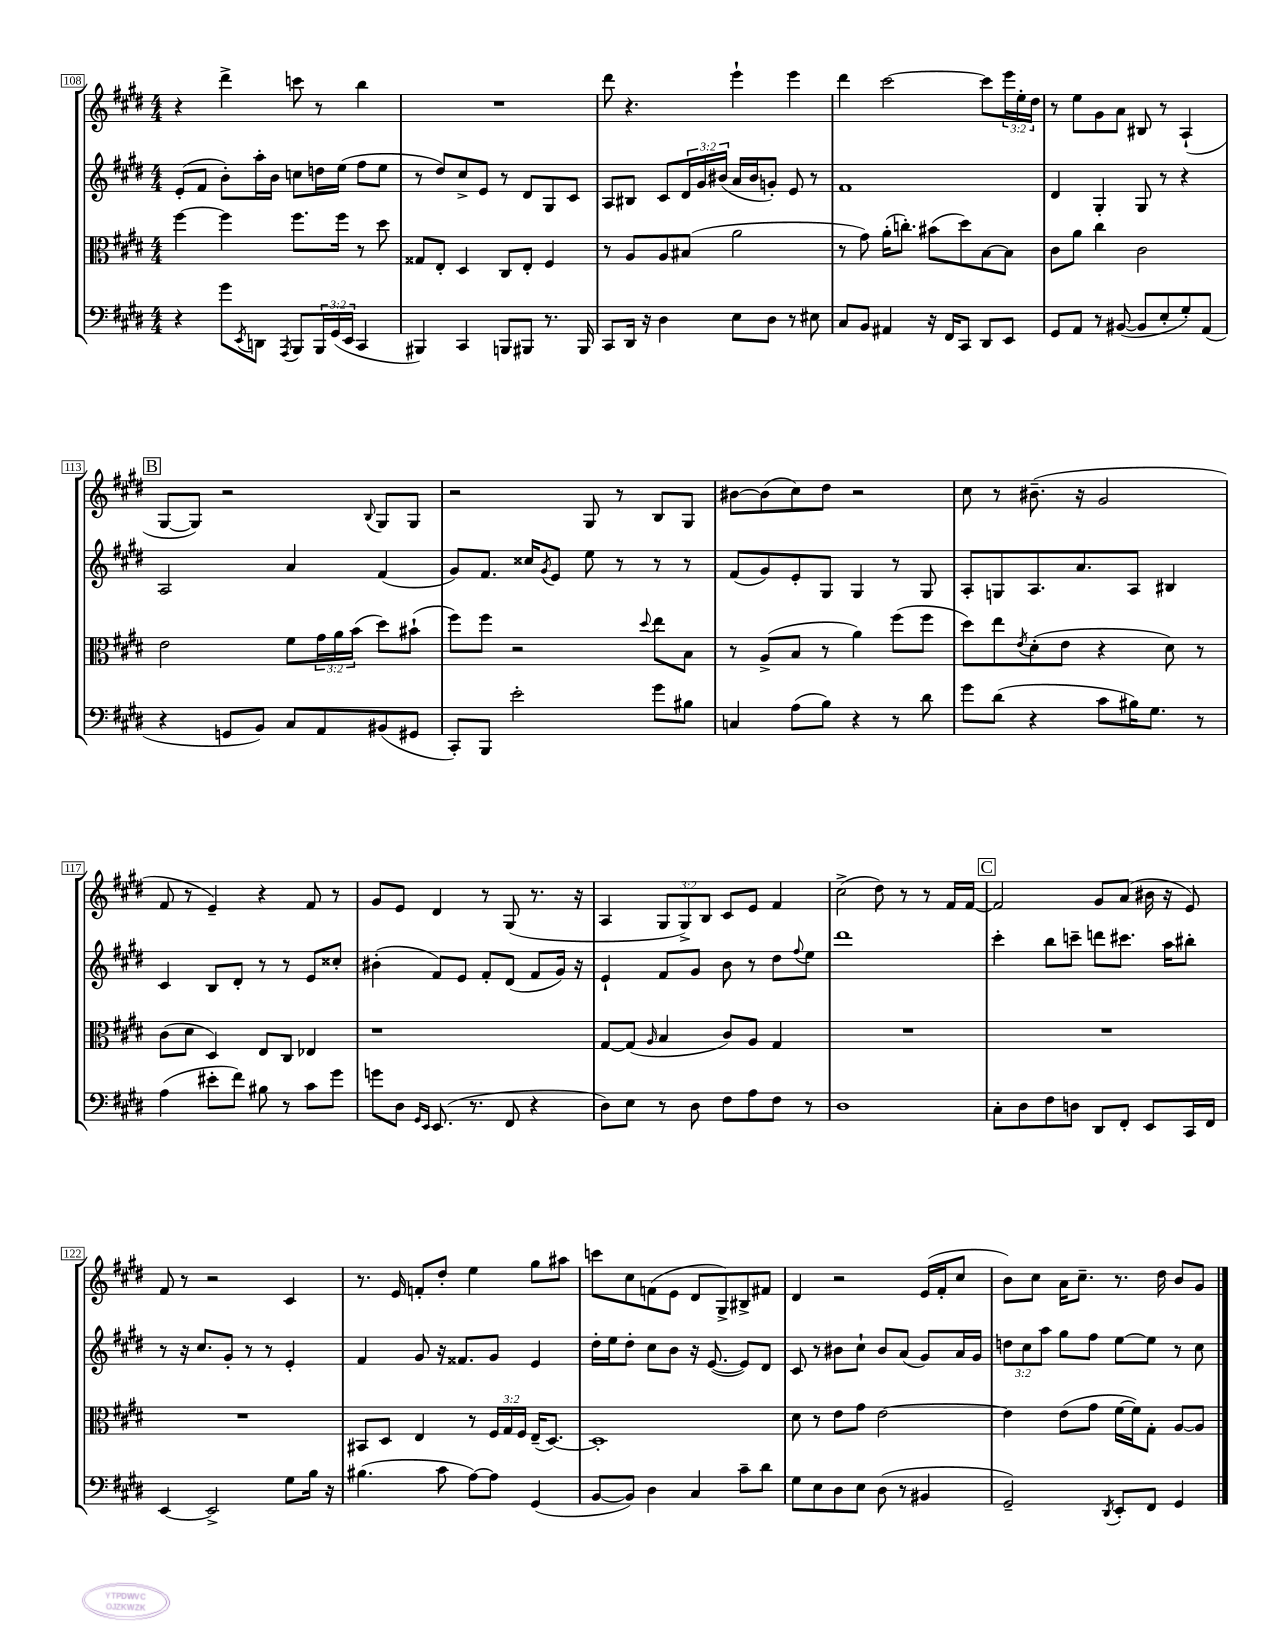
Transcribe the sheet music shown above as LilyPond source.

<<
\new StaffGroup <<
\new Staff = "s0" {
    \clef treble \key e \major \numericTimeSignature \time 4/4 \override Staff.TupletNumber.text = #tuplet-number::calc-fraction-text
    r4 dis'''4-> c'''8 r8 b''4 |
    R1 |
    dis'''8 r4. e'''4-! e'''4 |
    dis'''4 cis'''2~ cis'''8 \tuplet 3/2 { e'''16 e''16-. dis''16 } |
    r8 e''8 gis'8 a'8 bis8 r8 a4-!( |
    \mark \markup { \box "B" } gis8~ gis8) r2 \appoggiatura { b8 } gis8 gis8 |
    r2 gis8 r8 b8 gis8 |
    bis'8~ bis'8( cis''8) dis''8 r2 |
    cis''8 r8 bis'8.--( r16 gis'2 |
    fis'8 r8 e'4--) r4 fis'8 r8 |
    gis'8 e'8 dis'4 r8 gis8( r8. r16 |
    a4 \tuplet 3/2 { gis8 gis8->) b8 } cis'8 e'8 fis'4 |
    cis''2->( dis''8) r8 r8 fis'16 fis'16~ |
    \mark \markup { \box "C" } fis'2 gis'8 a'8( bis'16 r16 e'8) |
    fis'8 r8 r2 cis'4 |
    r8. e'16 f'8-. dis''8-. e''4 gis''8 ais''8 |
    c'''8 cis''8 f'8( e'8 dis'8 gis8->) bis8-> fis'8 |
    dis'4 r2 e'16( fis'16-. cis''8 |
    b'8) cis''8 a'16 cis''8.-- r8. dis''16 b'8 gis'8 \bar "|." |
}
\new Staff = "s1" {
    \clef treble \key e \major \numericTimeSignature \time 4/4 \override Staff.TupletNumber.text = #tuplet-number::calc-fraction-text
    e'8-.( fis'8 b'8-.) a''16-. b'16 c''8 d''16 e''16( fis''8 e''8 |
    r8 dis''8) cis''8-> e'8 r8 dis'8 gis8 cis'8 |
    a8 bis8 cis'8 \tuplet 3/2 { dis'16 gis'16 bis'16( } a'16 bis'16 g'8-.) e'8 r8 |
    fis'1 |
    dis'4 gis4-. gis8 r8 r4 |
    \mark \markup { \box "B" } a2 a'4 fis'4( |
    gis'8) fis'8. cisis''16 \acciaccatura { gis'8 } e'8 e''8 r8 r8 r8 |
    fis'8( gis'8) e'8-. gis8 gis4 r8 gis8 |
    a8-. g8 a8. a'8. a8 bis4 |
    cis'4 b8 dis'8-. r8 r8 e'8 cisis''8-. |
    bis'4-.( fis'8) e'8 fis'8-. dis'8( fis'8 gis'16) r16 |
    e'4-! fis'8 gis'8 b'8 r8 dis''8 \appoggiatura { fis''8 } e''8 |
    dis'''1 |
    \mark \markup { \box "C" } cis'''4-. b''8 c'''8-- d'''8 cis'''8. a''16 bis''8-. |
    r8 r16 cis''8. gis'8-. r8 r8 e'4-. |
    fis'4 gis'8 r16 fisis'8. gis'8 e'4 |
    dis''16-. e''16 dis''8-. cis''8 b'8 r16 e'8.~( e'8) dis'8 |
    cis'8 r8 bis'8 cis''8-! bis'8 a'8( gis'8) a'16 gis'16 |
    \tuplet 3/2 { d''8 cis''8 a''8 } gis''8 fis''8 e''8~ e''8 r8 cis''8 \bar "|." |
}
\new Staff = "s2" {
    \clef alto \key e \major \numericTimeSignature \time 4/4 \override Staff.TupletNumber.text = #tuplet-number::calc-fraction-text
    fis''4~ fis''4 fis''8. fis''16 r8 dis''8 |
    gisis8 e8-. dis4 cis8 e8-. fis4 |
    r8 a8 a8 bis8( a'2 |
    r8 gis'8) a'16-.( c''8.-.) bis'8( dis''8) b8~ b8 |
    cis'8 a'8 cis''4 cis'2 |
    \mark \markup { \box "B" } e'2 fis'8 \tuplet 3/2 { gis'16 a'16 b'16( } dis''8) bis'8-!( |
    fis''8) fis''8 r2 \appoggiatura { dis''8 } e''8 b8 |
    r8 a8->( b8 r8 a'4) fis''8( fis''8 |
    dis''8) e''8 \acciaccatura { e'8 } dis'8-.( e'8 r4 dis'8) r8 |
    cis'8( dis'8 dis4) e8 cis8 ees4 |
    r1 |
    gis8~ gis8( \grace { a16 } b4 cis'8) a8 gis4 |
    R1 |
    \mark \markup { \box "C" } R1 |
    R1 |
    bis,8 dis8 e4 r8 \tuplet 3/2 { fis16 gis16 fis16 } e16--( dis8.~) |
    dis1-. |
    dis'8 r8 e'8 gis'8 e'2~ |
    e'4 e'8( gis'8 fis'16~ fis'16) gis8-. a8~ a8 \bar "|." |
}
\new Staff = "s3" {
    \clef bass \key e \major \numericTimeSignature \time 4/4 \override Staff.TupletNumber.text = #tuplet-number::calc-fraction-text
    r4 gis'8 \acciaccatura { e,8 } d,8 \acciaccatura { a,,8 } b,,8 \tuplet 3/2 { b,,16 gis,16( e,16 } cis,4 |
    bis,,4) cis,4 b,,8 bis,,8 r8. bis,,16 |
    cis,8 dis,16 r16 dis4 e8 dis8 r8 eis8 |
    cis8 b,8 ais,4 r16 fis,16 cis,8 dis,8 e,8 |
    gis,8 a,8 r8 bis,8~( bis,8 e8-. gis8-.) a,8( |
    \mark \markup { \box "B" } r4 g,8 b,8) cis8 a,8 bis,8( gis,8 |
    cis,8-.) b,,8 e'2-. gis'8 bis8 |
    c4 a8( b8) r4 r8 dis'8 |
    gis'8 dis'8( r4 cis'8 bis16) gis8. r8 |
    a4( eis'8-. fis'8) bis8 r8 cis'8 gis'8 |
    g'8 dis8 \grace { gis,16 e,16 } e,8.( r8. fis,8 r4 |
    dis8) e8 r8 dis8 fis8 a8 fis8 r8 |
    dis1 |
    \mark \markup { \box "C" } cis8-. dis8 fis8 d8 dis,8 fis,8-. e,8 cis,16 fis,16 |
    e,4~ e,2-> gis8 b16 r16 |
    bis4.( cis'8 a8~) a8 gis,4( |
    b,8~ b,8) dis4 cis4 cis'8-- dis'8 |
    gis8 e8 dis8 e8 dis8( r8 bis,4 |
    gis,2--) \acciaccatura { dis,8 } e,8-. fis,8 gis,4 \bar "|." |
}
>>
>>
\layout { \context { \Score currentBarNumber = #108 \override BarNumber.stencil = #(make-stencil-boxer 0.1 0.3 ly:text-interface::print) } }
